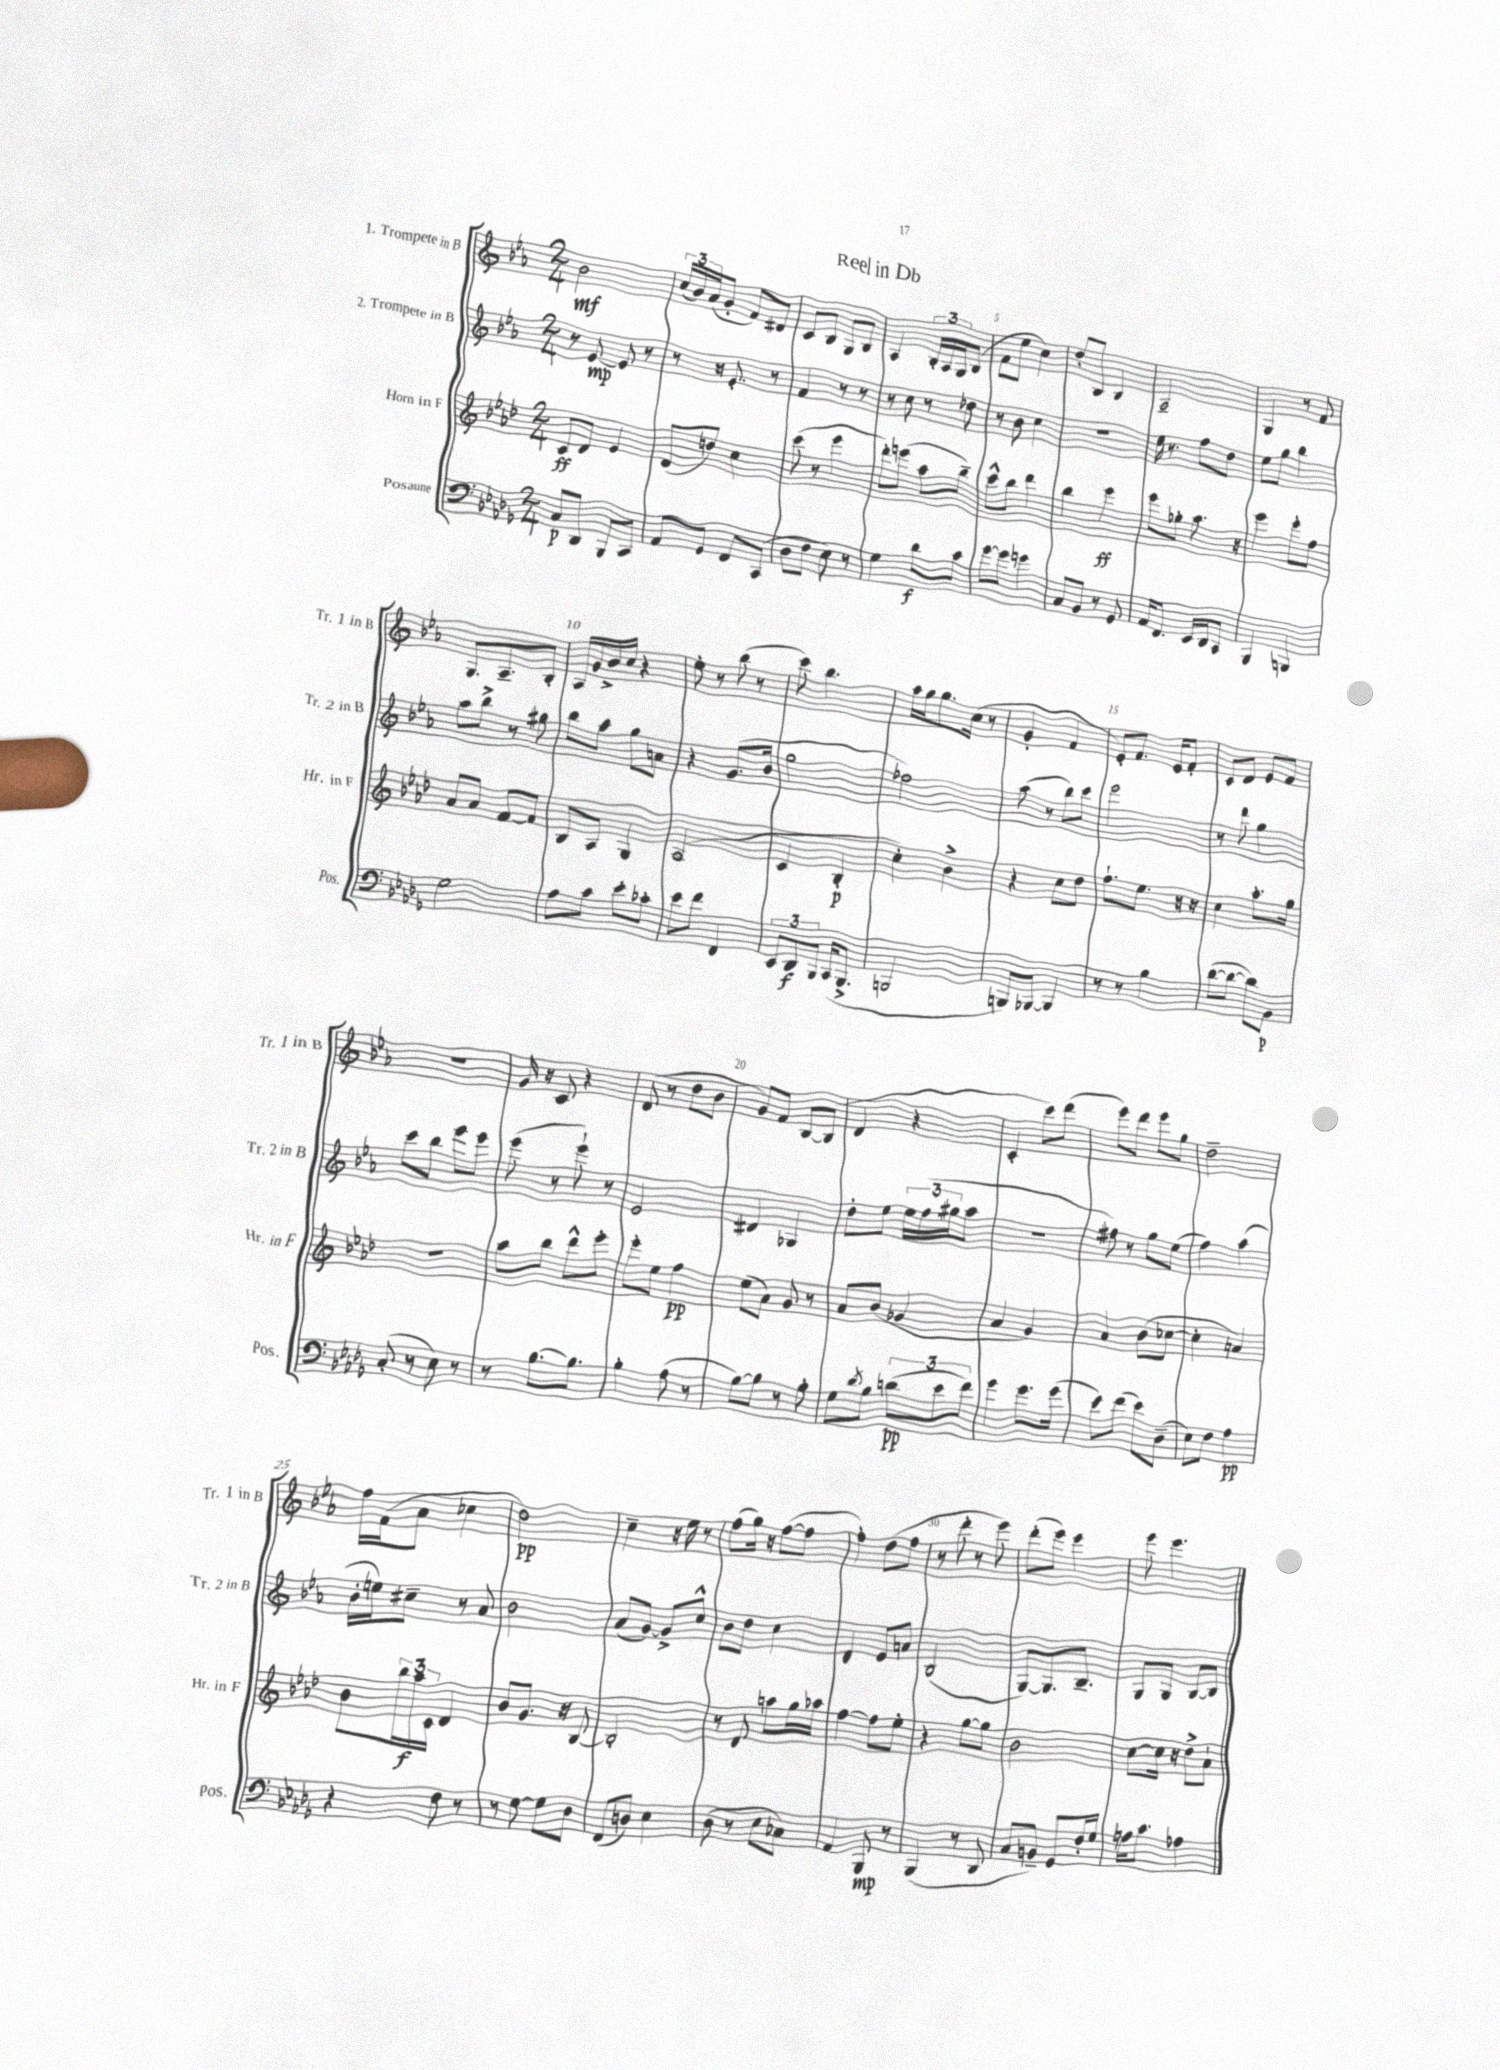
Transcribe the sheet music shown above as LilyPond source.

\header { title = "Reel in Db" }
<<
\new StaffGroup <<
\new Staff = "s0" \with { instrumentName = "1. Trompete in B" shortInstrumentName = "Tr. 1 in B" } {
    \clef treble \key ees \major \numericTimeSignature \time 2/4
    bes'2\mf |
    \tuplet 3/2 { c''16( bes'16) aes'16( } g'8-. f'8) dis'8 |
    c'8 bes8 g8 bes8 |
    aes4 \tuplet 3/2 { bes16-. aes16 g16 } bes8( |
    f'8 ees''8 c''4) |
    d''8-. bes8 bes4 |
    aes2-- |
    g4 r8 f'8 |
    g8. aes8.-- bes8-. |
    aes16 g'16 bes'16-> c''16 r4 |
    ees''8-. r8 bes''8( r8 |
    c'''8) bes''4. |
    aes''16 g''16 g''8. c''16( r8 |
    g'4-. f'4 |
    ees'8-.) f'8. ees'16 f'8-. |
    c'8 d'8 ees'8 f'8 |
    R2 |
    g'16 r16 c'8 r4 |
    d'8( r8 d''8 bes'8 |
    g'8) f'8 bes8~ bes8( |
    d'4 r4 |
    c'4-. c'''8) d'''8( |
    ees'''8) d'''8 ees'''8 g''8 |
    d''2-- |
    f''16 f'16( aes'8 ces''4 |
    d''2\pp) |
    c''4-- r16 ees''16 r8 |
    f''8( g''16) r16 f''8~( f''8 |
    f''4-.) d''8( f''8 |
    r8 d'''8-. r8 ees'''8) |
    d'''8-.( ees'''8) ees'''4 |
    ees'''8 ees'''4. \bar "|." |
}
\new Staff = "s1" \with { instrumentName = "2. Trompete in B" shortInstrumentName = "Tr. 2 in B" } {
    \clef treble \key ees \major \numericTimeSignature \time 2/4
    r8 ees'8~\mp ees'8 r8 |
    r8 r16 ees'8.-. r8 |
    f'4 r8 r8 |
    r8 c''8 r8 des''8 |
    r8 bes'8 c''4 |
    r2 |
    ees''16 r8. f''8 d''8 |
    ees''8 g''8 bes''4 |
    aes''8 bes''8-> r8 gis''8 |
    bes''8 aes''8 g''8 a'8 |
    r4 g'8.( bes'16 |
    g''2 |
    fes''2) |
    aes''8( r8 bes''8) c'''8 |
    ees'''2 |
    r8 d'''8 g''4 |
    c'''8 bes''8 ees'''8 ees'''8 |
    ees'''8( r8 ees'''8-!) r8 |
    ees'2 |
    dis'4 ges4 |
    d''8-. ees''8 \tuplet 3/2 { ees''16 f''16( gis''16 } aes''8 |
    R2 |
    fis''8) r8 g''8 ees''8( |
    f''4) aes''4( |
    bes'16-. e''16) cis''8-- r8 aes'8 |
    bes'2 |
    aes'8( g'8~) g'8-> c''8-^ |
    bes'8 d''8 c''4 |
    d'4 ees'8 a'8 |
    bes2( |
    g8~) g8. bes8.-- |
    g8 g8 bes8~ bes8 \bar "|." |
}
\new Staff = "s2" \with { instrumentName = "Horn in F" shortInstrumentName = "Hr. in F" } {
    \clef treble \key aes \major \numericTimeSignature \time 2/4
    c'8\ff des'8 ees'4 |
    des'8( d''8) c''4 |
    c'''8( r8 ees'''4 |
    des'''8-.) e'''8( aes''8 bes''8--) |
    c'''8-^ bes''8 des'''4 |
    bes''4 ees'''4\ff |
    ees'''8 ges''8-. aes''8. r16 |
    ees'''4 ees'''8-. f''8 |
    aes'8 aes'8 f'8~ f'8 |
    bes8 aes8 g4 |
    aes2( |
    c'4 bes4-.\p |
    c''4-.) bes'4-> |
    r4 c''8 des''8 |
    f''8.-! ees''8. r16 r16 |
    c''4 aes''8.-. g''16 |
    R2 |
    aes''8 bes''8 des'''8-^ ees'''8-. |
    ees'''8-. ees''8 f''4\pp |
    ees''8( aes'8) g'8 r8 |
    aes'8 bes'8( ges'4 |
    aes'4 g'4) |
    aes'4 bes'8( ces''8~ |
    ces''4-. a'4) |
    bes'8 \tuplet 3/2 { bes''16 aes''16\f c'16 } des'4 |
    bes'8 g'8. r16 bes8~ |
    bes2-. |
    r8 des'8 a''8 g''16 aes''16 |
    f''4~ f''8 ees''8-. |
    r4 g''8~ g''8 |
    bes'2 |
    c''8~ c''16 r16 des''8-> aes'8-! \bar "|." |
}
\new Staff = "s3" \with { instrumentName = "Posaune" shortInstrumentName = "Pos." } {
    \clef bass \key des \major \numericTimeSignature \time 2/4
    c8\p des,8 bes,,8 c,8 |
    aes,8 ges,8 f,8 c,8( |
    des8 f8 ees8) r8 |
    ges4 des'8\f c'8 |
    ges'8~ ges'8 g'4 |
    c8 bes,8 r8 ges,8 |
    aes,16 f,8. ees,16 des,16 c,8 |
    bes,,4 b,,4 |
    ges2 |
    aes8 c'8 ees'8-. ces'8-. |
    ees'8 f'8 f,4 |
    \tuplet 3/2 { ees,8 des,8\f bes,,8 } c,16( bes,,8.-> |
    b,,2 |
    b,,8) bes,,8~ bes,,4 |
    r8 r8 bes4 |
    des'8~( des'8~ des'8) bes,8\p |
    c8-.( r8 ees8) r8 |
    r8 bes8.~ bes8. |
    bes4-. aes8( r8 |
    bes8~) bes8 r8 bes8-. |
    ges8 \acciaccatura { des'8 } bes8 \tuplet 3/2 { d'8\pp( ees'8 f'8) } |
    ges'4 ges'8. ges'16( |
    ees'8) f'8( ees'8) des8--( |
    ees8) f8 aes4\pp |
    r4 f8 r8 |
    r8 ges8~ ges8 des8 |
    f,8( d8) ees4 |
    des8( r8 ees8 ces8) |
    aes,4 bes,,8\mp r8 |
    bes,,4( r8 des,8 |
    c8 b,8--) ges,8 f16-. ges16 |
    a16 c'8. aes4 \bar "|." |
}
>>
>>
\layout { \context { \Score \override BarNumber.break-visibility = ##(#f #t #t) barNumberVisibility = #(every-nth-bar-number-visible 5) } }
